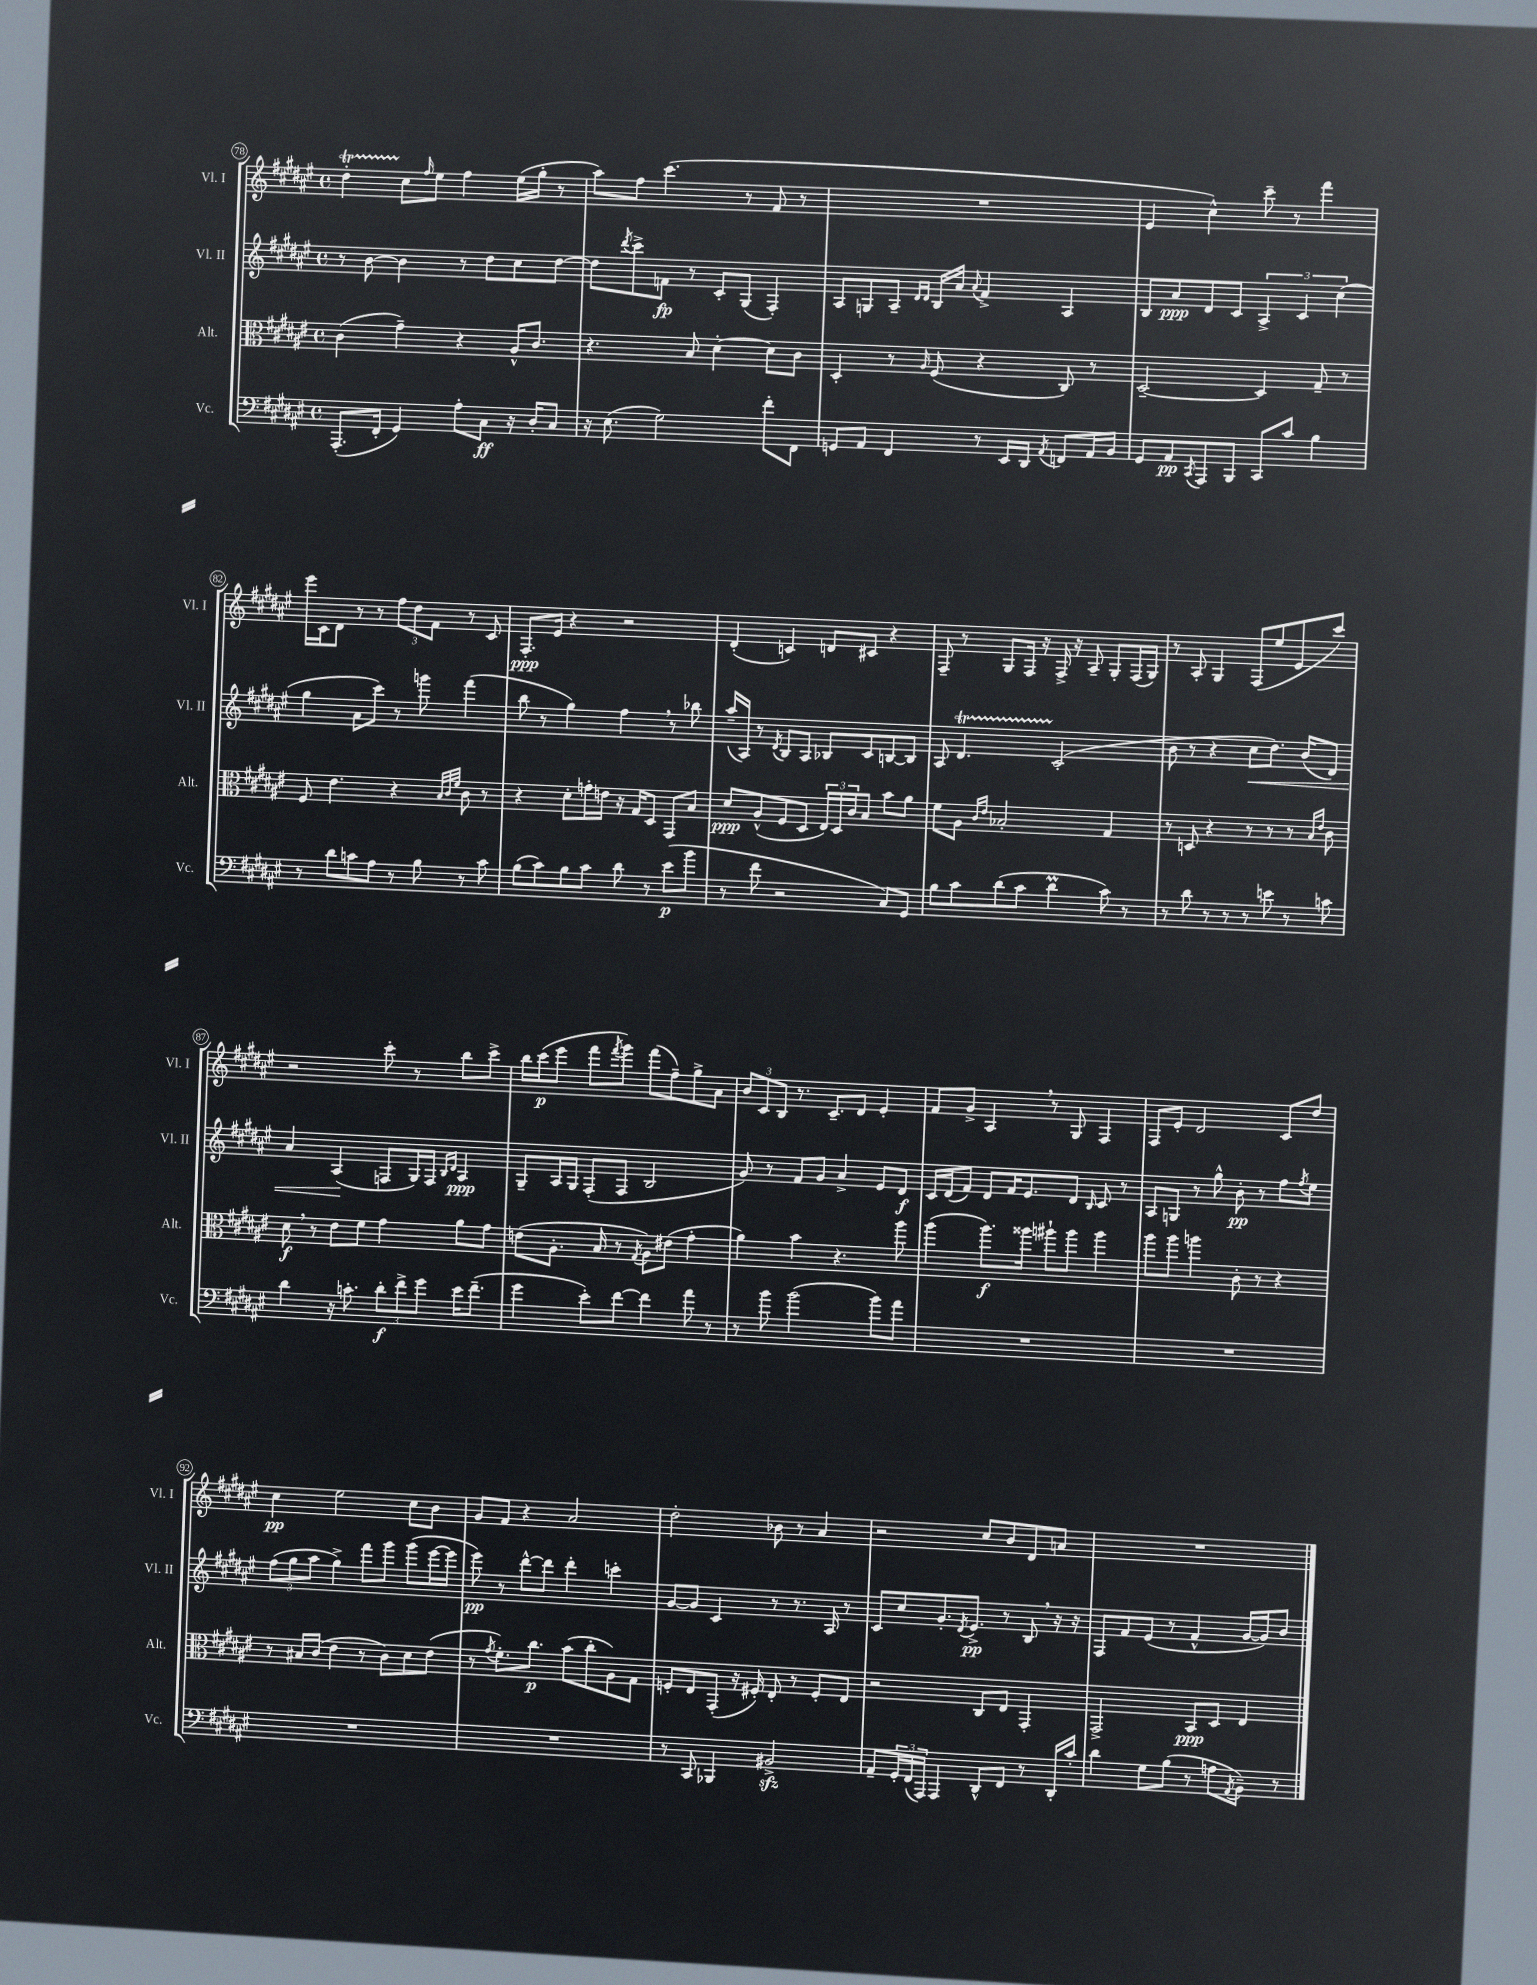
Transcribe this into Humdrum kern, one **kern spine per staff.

**kern	**dynam	**kern	**dynam	**kern	**dynam	**kern	**dynam
*part4	*part4	*part3	*part3	*part2	*part2	*part1	*part1
*staff4	*staff4	*staff3	*staff3	*staff2	*staff2	*staff1	*staff1
*I"Vc.	*	*I"Alt.	*	*I"Vl. II	*	*I"Vl. I	*
*I'Vc.	*	*I'Alt.	*	*I'Vl. II	*	*I'Vl. I	*
*clefF4	*	*clefC3	*	*clefG2	*	*clefG2	*
*k[f#c#g#d#a#e#]	*	*k[f#c#g#d#a#e#]	*	*k[f#c#g#d#a#e#]	*	*k[f#c#g#d#a#e#]	*
*M4/4	*	*M4/4	*	*M4/4	*	*M4/4	*
*met(c)	*	*met(c)	*	*met(c)	*	*met(c)	*
=78	=78	=78	=78	=78	=78	=78	=78
(8.AAA#'/L	.	(4c#\	.	8r	.	4dd#T'\	.
.	.	.	.	[8b\	.	.	.
16FF#'/Jk	.	.	.	.	.	.	.
4GG#/)	.	4g#~\)	.	4b\]	.	8cc#\L	.
.	.	.	.	.	.	16qqff#/	.
.	.	.	.	.	.	8ee#\J	.
8A#'\L	.	4r	.	8r	.	4ff#\	.
8C#\J	ff	.	.	8dd#\L	.	.	.
16r	.	16A#^^/KL	.	8cc#\	.	(16ee#\LL	.
16D#'/KL	.	8.c#/J	.	.	.	16gg#'\JJ	.
8C#/J	.	.	.	[8dd#\J	.	8r	.
=79	=79	=79	=79	=79	=79	=79	=79
16r	.	4.r	.	8dd#\L]	.	8aa#\L)	.
(8.E#\	.	.	.	.	.	.	.
.	.	.	.	8qddd#/	.	.	.
.	.	.	.	8ccc#^\	.	8ff#\J	.
2G#\)	.	.	.	8fn\J	fp	(4.ccc#\	.
.	.	8B/	.	8r	.	.	.
.	.	[4d#'\	.	8c#'/L	.	.	.
.	.	.	.	(8G#/J	.	8r	.
8f#'\L	.	8d#\L]	.	4F#'/)	.	8f#/	.
8FF#\J	.	8c#\J	.	.	.	8r	.
=80	=80	=80	=80	=80	=80	=80	=80
8GGn/L	.	4D#'/	.	8A#/L	.	1r	.
8AA#/J	.	.	.	8Gn/	.	.	.
4FF#/	.	8r	.	8A#~/J	.	.	.
.	.	.	.	16qqd#/LL	.	.	.
.	.	16qqA#/	.	16qqd#/JJ	.	.	.
.	.	(8F#/	.	16B/LL	.	.	.
.	.	.	.	16a#/JJ	.	.	.
.	.	.	.	8qqa#/	.	.	.
8r	.	4r	.	4f#^/	.	.	.
16EE#/LL	.	.	.	.	.	.	.
16DD#/JJ	.	.	.	.	.	.	.
8qAA#/	.	.	.	.	.	.	.
8FFn/L	.	8C#/)	.	4A#/	.	.	.
16AA#/L	.	8r	.	.	.	.	.
16BB/JJ	.	.	.	.	.	.	.
=81	=81	=81	=81	=81	=81	=81	=81
8GG#/L	.	[2D#~/	.	8B/L	.	4e#/	.
8AA#/	pp	.	.	8a#/	ppp	.	.
8qCC#/	.	.	.	.	.	.	.
8AAA#/	.	.	.	8d#/	.	4cc#^^\)	.
8BBB/J	.	.	.	8c#/J	.	.	.
8CC#/L	.	4D#/]	.	6A#^/	.	8ccc#~\	.
8c#/J	.	.	.	.	.	8r	.
.	.	.	.	6c#/	.	.	.
4B\	.	8G#~/	.	.	.	4fff#\	.
.	.	.	.	(6cc#\	.	.	.
.	.	8r	.	.	.	.	.
!!LO:LB:g=z
=82	=82	=82	=82	=82	=82	=82	=82
8r	.	8F#/	.	4gg#\	.	16eee#\LL	.
.	.	.	.	.	.	16c#\J	.
8d#\L	.	4.e#\	.	.	.	8d#\J	.
8cn\	.	.	.	8a#\L	.	8r	.
8A#\J	.	.	.	8ccc#\J)	.	8r	.
8r	.	4r	.	8r	.	12ff#\L	.
.	.	.	.	.	.	12dd#\	.
8B\	.	.	.	8gggn\	.	.	.
.	.	.	.	.	.	12f#\J	.
.	.	32qqB/LLL	.	.	.	.	.
.	.	32qqc#/	.	.	.	.	.
.	.	32qqf#/JJJ	.	.	.	.	.
8r	.	8c#\	.	(4fff#\	.	8r	.
8c\	.	8r	.	.	.	8c#/	.
=83	=83	=83	=83	=83	=83	=83	=83
(8B\L	.	4r	.	8bb\	.	8.F#'/L	ppp
8c#\)	.	.	.	8r	.	.	.
.	.	.	.	.	.	16e#/Jk	.
8B\	.	8d#'\L	.	4gg#\)	.	4r	.
8c#\J	.	16gn'\L	.	.	.	.	.
.	.	16en\JJ	.	.	.	.	.
8d#\	.	16r	.	4ff#,\	.	2r	.
.	.	16G#/KL	.	.	.	.	.
8r	.	8D#/J	.	.	.	.	.
(8e#\L	p	8GG#/L	.	8r	.	.	.
8b\J	.	8B/J	.	8bb-X\	.	.	.
=84	=84	=84	=84	=84	=84	=84	=84
8r	.	8d#/L	ppp	(16aa#~/LL	.	(4d#'/	.
.	.	.	.	16A#/JJ)	.	.	.
8f#\	.	(8A#^^/	.	8r	.	.	.
.	.	.	.	8qd#/	.	.	.
2r	.	8F#/	.	8B/L	.	4cn/)	.
.	.	8D#/J	.	8A#/J	.	.	.
.	.	24E#/LL)	.	8B-X/L	.	8dn/L	.
.	.	24D#/	.	.	.	.	.
.	.	24c#/J	.	.	.	.	.
.	.	8B/J	.	8c#/	.	8c#X/J	.
8C#/L)	.	8b\L	.	[8Bn/	.	4r	.
8GG#/J	.	8a#\J	.	8B/J]	.	.	.
=85	=85	=85	=85	=85	=85	=85	=85
8B\L	.	8f#\L	.	8A#/	.	8F#~/	.
8c#\	.	8A#\J	.	4.d#T/	.	8r	.
.	.	16qqc#/LL	.	.	.	.	.
.	.	16qqe#/JJ	.	.	.	.	.
(8d#\	.	2B-X'/	.	.	.	8G#/L	.
8c#\J	.	.	.	.	.	16F#/Jk	.
.	.	.	.	.	.	16r	.
4d#M\	.	.	.	(2c#'/	.	16F#^/	.
.	.	.	.	.	.	16r	.
.	.	.	.	.	.	8A#~/	.
8c#\)	.	4G#/	.	.	.	8G#'/L	.
8r	.	.	.	.	.	(16F#/L	.
.	.	.	.	.	.	16G#/JJ)	.
=86	=86	=86	=86	=86	=86	=86	=86
8r	.	8r	.	8b\	.	8r	.
8d#\	.	8Dn/	.	8r	.	8A#'/	.
8r	.	4r	.	4r	.	4G#/	.
8r	.	.	.	.	.	.	.
!	!	!	!	!	!LO:HP:b	!	!
8r	.	8r	.	8cc#\L	<	(8F#/L	.
8en\	.	8r	.	8.dd#\J)	.	8ee#/	.
8r	.	8r	.	.	.	8e#/	.
.	.	.	.	(16b/KL	.	.	.
.	.	16qqB/LL	.	.	.	.	.
.	.	16qqe#/JJ	.	.	.	.	.
8cn\	.	8c#\	.	8d#/J)	.	8ccc#/J)	.
!!LO:LB:g=z
=87	=87	=87	=87	=87	=87	=87	=87
4d#\	.	8d#,\	f	4a#/	.	2r	.
.	.	8r	.	.	.	.	.
16r	.	8e#\L	.	(4A#/	.	.	.
8.cn'\	.	.	.	.	.	.	.
.	.	8f#\J	.	.	.	.	.
12d#'\L	f	4g#\	.	8Fn/L	[	8ccc#'\	.
12f#^\	.	.	.	.	.	.	.
.	.	.	.	16G#/L)	.	8r	.
12g#\J	.	.	.	.	.	.	.
.	.	.	.	16F/JJ	.	.	.
.	.	.	.	16qqB/LL	.	.	.
.	.	.	.	16qqd#/JJ	.	.	.
16e#\KL	.	8a#\L	.	4A#/	ppp	8bb\L	.
(8.f#~\J	.	.	.	.	.	.	.
.	.	8g#\J	.	.	.	8ccc#^\J	.
=88	=88	=88	=88	=88	=88	=88	=88
4g#\	.	(8en\L	.	8G#~/L	.	16bb\LL	.
.	.	.	.	.	.	(16ccc#\J	p
.	.	8.A#'\J	.	16A#/L	.	8eee#\J	.
.	.	.	.	16G#/JJ	.	.	.
8e#'\L)	.	.	.	(8F#'/L	.	8fff#\L	.
.	.	16B/	.	.	.	.	.
.	.	.	.	.	.	8qfff#/	.
[8f#\J	.	8r	.	8F#/J	.	8ggg#\J)	.
.	.	8qG#/	.	.	.	.	.
4f#\]	.	8A#\L)	.	2B/	.	(8fff#\L	.
.	.	(8e#X\J	.	.	.	8ff#~\)	.
8a#\	.	4g#'\	.	.	.	8gg#^\	.
8r	.	.	.	.	.	8a#\J	.
=89	=89	=89	=89	=89	=89	=89	=89
8r	.	4a#\)	.	8g#/)	.	12b/L	.
.	.	.	.	.	.	12c#/	.
8b\	.	.	.	8r	.	.	.
.	.	.	.	.	.	12B/J	.
(2b\	.	4b\	.	8f#/L	.	8.r	.
.	.	.	.	8g#/J	.	.	.
.	.	.	.	.	.	8.c#~/L	.
.	.	4.r	.	4a#^/	.	.	.
.	.	.	.	.	.	8d#/J	.
8b\L)	.	.	.	8e#/L	.	4e#'/	.
8a#\J	.	8aa#\	.	8d#/J	f	.	.
=90	=90	=90	=90	=90	=90	=90	=90
1r	.	(4aa#\	.	16c#/LL	.	8f#/L	.
.	.	.	.	(16d#/J	.	.	.
.	.	.	.	8f#/J)	.	8g#^/J	.
.	.	8.aa#\L)	f	8d#/L	.	4A#,/	.
.	.	.	.	16f#/K	.	.	.
.	.	16aa##X\Jk	.	8.e#/	.	.	.
.	.	8aa#X`\L	.	.	.	8r	.
.	.	8aa#\J	.	8d#/J	.	8G#/	.
.	.	.	.	16qqB/	.	.	.
.	.	4aa#\	.	8c#/	.	4F#/	.
.	.	.	.	8r	.	.	.
=91	=91	=91	=91	=91	=91	=91	=91
1r	.	8aa#\L	.	8A#/L	.	8F#/L	.
.	.	8aa#\J	.	8Gn/J	.	8e#'/J	.
.	.	4aan\	.	8r	.	2d#/	.
.	.	.	.	8gg#^^\	.	.	.
.	.	8c#'\	.	8b'\	pp	.	.
.	.	8r	.	8r	.	.	.
.	.	4r	.	8ff#\L	.	8c#/L	.
.	.	.	.	8qff#/	.	.	.
.	.	.	.	8ee#\J	.	8dd#/J	.
!!LO:LB:g=z
=92	=92	=92	=92	=92	=92	=92	=92
1r	.	8r	.	(12ff#\L	.	4cc#\	pp
.	.	.	.	12gg#\	.	.	.
.	.	16B#X/LL	.	.	.	.	.
.	.	.	.	12aa#\J	.	.	.
.	.	(16c#/JJ	.	.	.	.	.
.	.	4e#\	.	4gg#^\)	.	2ee#\	.
.	.	8r	.	8fff#\L	.	.	.
.	.	8c#\L)	.	8ggg#\J	.	.	.
.	.	8d#\	.	(8ggg#\L	.	8cc#\L	.
.	.	(8e#\J	.	[16eee#\L	.	8b\J	.
.	.	.	.	16eee#\JJ]	.	.	.
=93	=93	=93	=93	=93	=93	=93	=93
1r	.	8r	.	8eee#\)	pp	8g#/L	.
.	.	8qg#/	.	.	.	.	.
.	.	8.f#'\L)	.	8r	.	8f#/J	.
.	.	.	.	[8ddd#^^\L	.	4r	.
.	.	8.cc#\J	p	.	.	.	.
.	.	.	.	8ddd#\J]	.	.	.
.	.	(8b\L	.	4ddd#'\	.	2a#/	.
.	.	8cc#'\	.	.	.	.	.
.	.	8A#\)	.	4cccn'\	.	.	.
.	.	8G#\J	.	.	.	.	.
=94	=94	=94	=94	=94	=94	=94	=94
8r	.	8Fn'/L	.	[8g#/L	.	2dd#'\	.
8CC#/	.	8E#/	.	8g#/J]	.	.	.
4BBB-X/	.	(8GG#'/J	.	4c#/	.	.	.
.	.	16r	.	.	.	.	.
.	.	16F#X'/)	.	.	.	.	.
2BB#Xzz^/	.	8E#'/	.	8r	.	8b-X\	.
.	.	8r	.	8.r	.	8r	.
.	.	8F#'/L	.	.	.	4a#/	.
.	.	.	.	16A#/	.	.	.
.	.	8E#/J	.	8r	.	.	.
=95	=95	=95	=95	=95	=95	=95	=95
8AA#~/L	.	2r	.	8c#/L	.	2r	.
24GG#'/L	.	.	.	8cc#/	.	.	.
(24FF#/	.	.	.	.	.	.	.
24AAA#/JJ)	.	.	.	.	.	.	.
4AAA#/	.	.	.	8.g#'/	.	.	.
.	.	.	.	8qd#/	.	.	.
.	.	.	.	8.e#^/J	pp	.	.
8DD#^^/L	.	8C#/L	.	.	.	8cc#/L	.
8FF#/J	.	8E#/J	.	8r	.	8b/	.
8r	.	4GG#'/	.	8B,/	.	8d#/	.
16DD#'/LL	.	.	.	16r	.	8an/J	.
16c#'/JJ	.	.	.	16r	.	.	.
=96	=96	=96	=96	=96	=96	=96	=96
4d#\	.	2GG#^/	.	8F#/L	.	1r	.
.	.	.	.	8f#/	.	.	.
8G#\L	.	.	.	(8e#/J	.	.	.
(8B\J	.	.	.	8r	.	.	.
8r	.	8BB/L	ppp	4f#^^/	.	.	.
8An\L	.	8D#/J	.	.	.	.	.
8qAA#/	.	.	.	.	.	.	.
8BB~\J)	.	4E#/	.	[16g#/LL	.	.	.
.	.	.	.	16g#/J])	.	.	.
8r	.	.	.	8b/J	.	.	.
==	==	==	==	==	==	==	==
*-	*-	*-	*-	*-	*-	*-	*-
